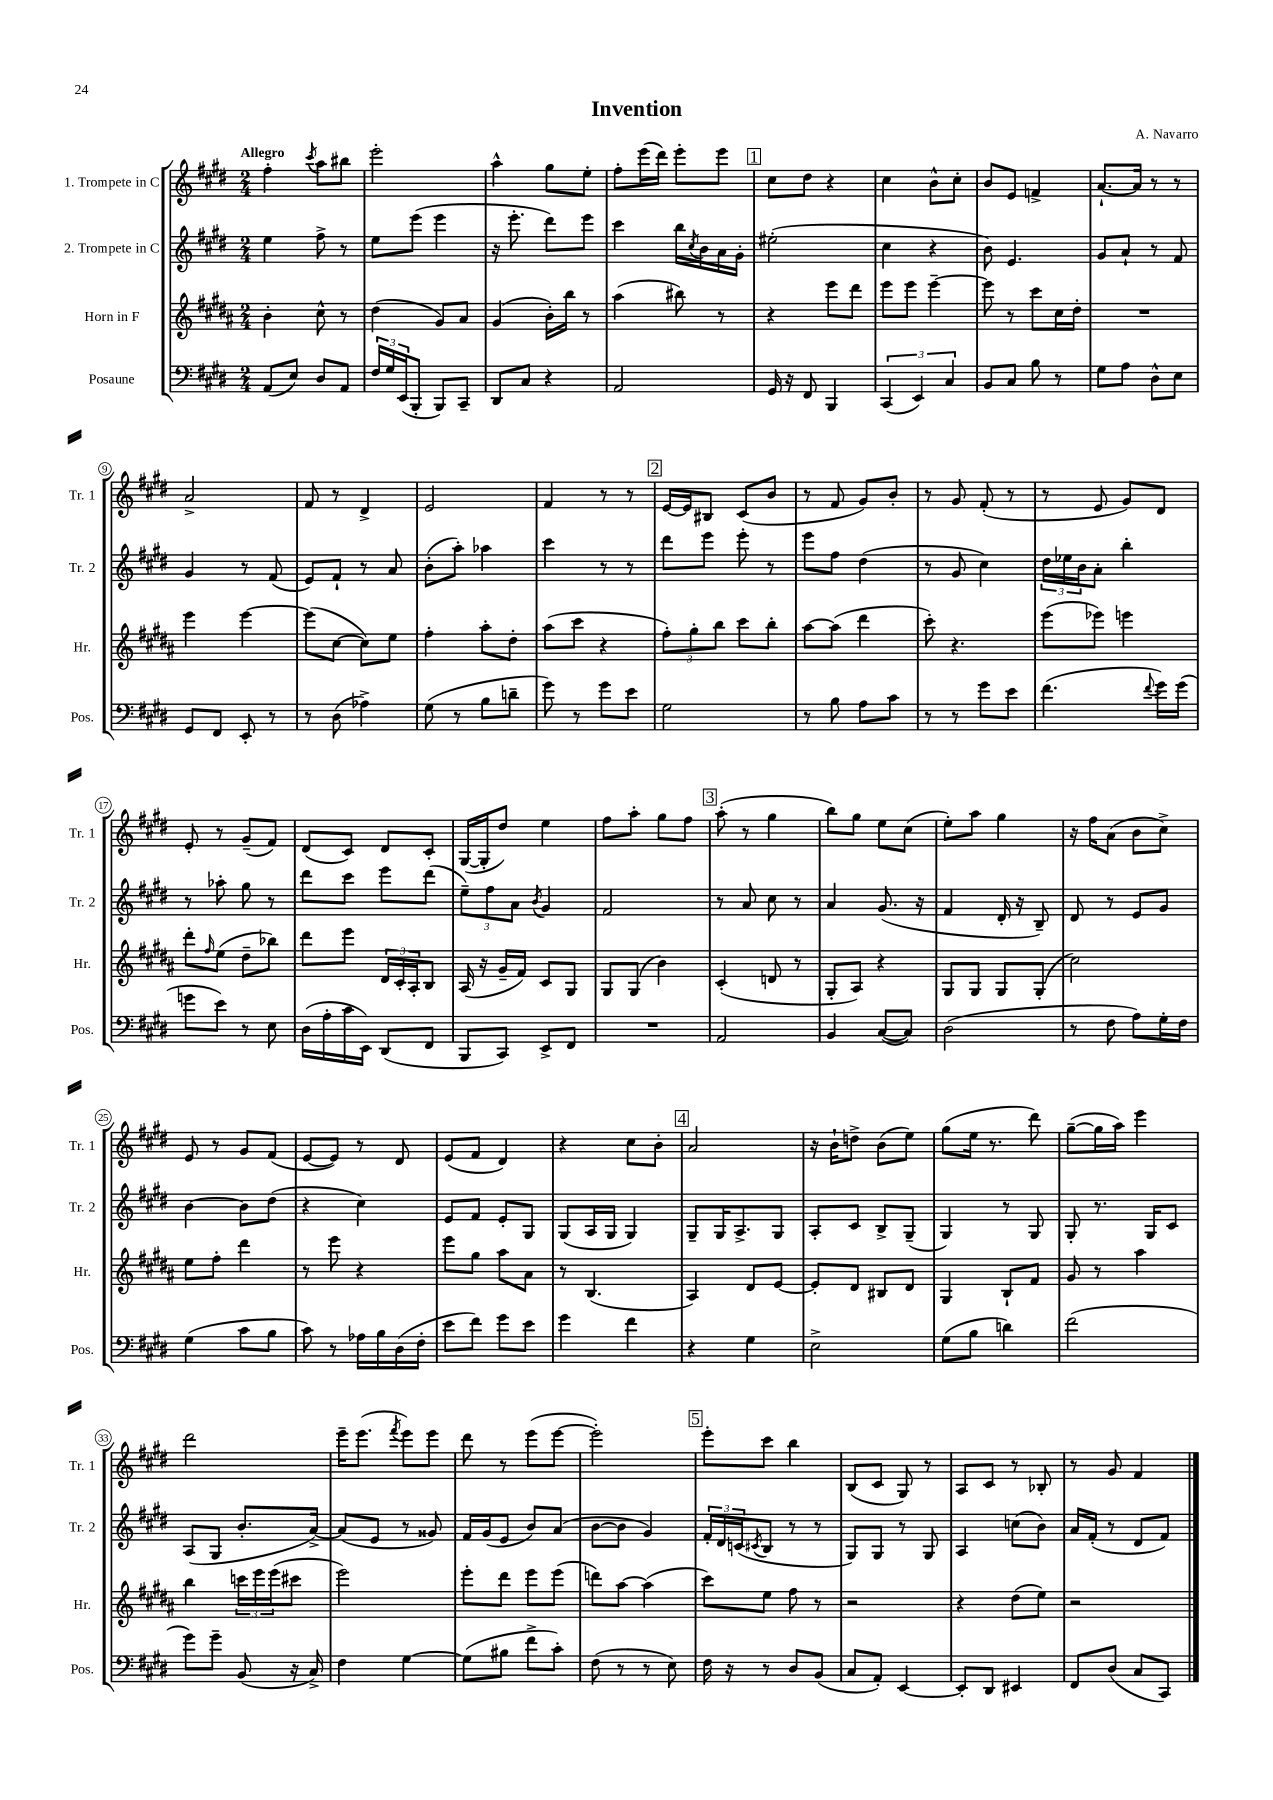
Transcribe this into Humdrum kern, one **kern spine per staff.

**kern	**kern	**kern	**kern
*staff4	*staff3	*staff2	*staff1
*clefF4	*clefG2	*clefG2	*clefG2
*k[f#c#g#d#]	*k[f#c#g#d#a#]	*k[f#c#g#d#]	*k[f#c#g#d#]
*M2/4	*M2/4	*M2/4	*M2/4
(8AA	4b'	4ee	4ff#'
8E)	.	.	.
.	.	.	8qccc#
8D#	8cc#^^	8ff#^	8aa
8AA	8r	8r	8bb#
=	=	=	=
24F#	(4dd#	8ee	2eee'
24G#	.	.	.
(24EE	.	.	.
8BBB'	.	(8eee	.
8BBB)	8g#)	4eee	.
8CC#~	8a#	.	.
=	=	=	=
8DD#	(4g#	16r	4aa^^
.	.	8.eee'	.
8C#	.	.	.
4r	16b')	8ddd#)	8gg#
.	16bb	.	.
.	8r	8eee	8ee'
=	=	=	=
2AA	(4aa#	4ccc#	8ff#'
.	.	.	(16eee
.	.	.	16ddd#)
.	8bb#)	16bb	8eee'
.	.	8qcc#	.
.	.	16b	.
.	8r	16a	8eee
.	.	16g#'	.
=	=	=	=
16GG#	4r	(2ee#'	8cc#
16r	.	.	.
8FF#	.	.	8dd#
4BBB	8eee	.	4r
.	8ddd#	.	.
=	=	=	=
(6CC#	8eee	4cc#	4cc#
.	8eee	.	.
6EE)	.	.	.
.	[4eee~	4r	8b^^
6C#	.	.	.
.	.	.	8cc#'
=	=	=	=
8BB	8eee]	8b)	8b
8C#	8r	4.e	8e
8B	8ccc#	.	4f^
8r	16cc#	.	.
.	16dd#'	.	.
=	=	=	=
8G#	2r	8g#	[8.a`
8A	.	8a`	.
.	.	.	16a]
8D#^^	.	8r	8r
8E	.	8f#	8r
=	=	=	=
8GG#	4eee	4g#	2a^
8FF#	.	.	.
8EE'	[4eee	8r	.
8r	.	(8f#	.
=	=	=	=
8r	(8eee]	8e)	8f#
(8D#	[8cc#	8f#`	8r
4A-^)	8cc#])	8r	4d#^
.	8ee	8a	.
=	=	=	=
(8G#	4ff#'	(8b'	2e
8r	.	8aa')	.
8B	8aa#'	4aa-	.
8d~	8dd#'	.	.
=	=	=	=
8g#)	(8aa#	4ccc#	4f#
8r	8ccc#	.	.
8g#	4r	8r	8r
8e	.	8r	8r
=	=	=	=
2G#	12ff#')	8ddd#	[16e
.	.	.	16e]
.	12gg#'	.	.
.	.	8eee	8B#
.	12bb	.	.
.	8ccc#	8eee'	(8c#
.	8bb'	8r	8b
=	=	=	=
8r	[8aa#	8eee	8r
8B	(8aa#]	8ff#	8f#
8A	4ddd#	(4dd#	8g#)
8c#	.	.	8b'
=	=	=	=
8r	8ccc#')	8r	8r
8r	4.r	8g#	8g#
8g#	.	4cc#)	(8f#'
8e	.	.	8r
=	=	=	=
(4.f#	(8eee	24dd#	8r
.	.	24ee-	.
.	.	24b	.
.	8eee-)	8a'	8e
.	4eee	4bb'	8g#)
8qqf#	.	.	.
16g#)	.	.	8d#
(16g#	.	.	.
=	=	=	=
8g	8ddd#'	8r	8e'
.	16qqff#	.	.
8e)	(8ee	8aa-'	8r
8r	8dd#~	8gg#	(8g#~
8E	8bb-)	8r	8f#)
=	=	=	=
(16D#	8ddd#	8ddd#	(8d#
16A'	.	.	.
16c#	8eee	8ccc#	8c#)
16EE)	.	.	.
(8DD#	24d#	8eee	8d#
.	24c#'	.	.
.	24A#'	.	.
8FF#	8B	(8ddd#	8c#'
=	=	=	=
8BBB	(16A#	12ee~)	([16G#
.	16r	.	16G#']
.	.	12ff#	.
8CC#)	16g#~	.	8dd#)
.	.	12a	.
.	16f#)	.	.
.	.	8qb	.
8EE^	8c#	4g#	4ee
8FF#	8G#	.	.
=	=	=	=
2r	8G#	2f#	8ff#
.	(8G#	.	8aa'
.	4b)	.	8gg#
.	.	.	8ff#
=	=	=	=
2AA	(4c#'	8r	(8aa'
.	.	8a	8r
.	8d	8cc#	4gg#
.	8r	8r	.
=	=	=	=
4BB	8G#'	4a	8bb)
.	8A#)	.	8gg#
([8C#	4r	(8.g#	8ee
8C#])	.	.	(8cc#
.	.	16r	.
=	=	=	=
(2D#	8G#	4f#	8ee')
.	8G#	.	8aa
.	8G#	16d#'	4gg#
.	.	16r	.
.	(8G#'	8B~)	.
=	=	=	=
8r	2cc#)	8d#	16r
.	.	.	16ff#
8F#	.	8r	(8a
8A)	.	8e	8b
16G#'	.	8g#	8cc#^)
16F#	.	.	.
=	=	=	=
(4G#	8ee	[4b	8e
.	8ff#'	.	8r
8c#	4ddd#	8b]	8g#
8B	.	(8dd#	(8f#
=	=	=	=
8c#)	8r	4r	[8e
8r	8eee	.	8e])
16A-	4r	4cc#)	8r
16B	.	.	.
(16D#	.	.	8d#
16F#'	.	.	.
=	=	=	=
8e	8eee	8e	(8e
8f#)	8gg#	8f#	8f#
8g#	8aa#	8e'	4d#)
8e	8a#	8G#	.
=	=	=	=
4g#	8r	(8G#	4r
.	(4.B	16A	.
.	.	16G#	.
4f#	.	4G#)	8cc#
.	.	.	8b'
=	=	=	=
4r	4A#)	8G#~	2a
.	.	16G#	.
.	.	8.A^	.
4G#	8d#	.	.
.	[8e	8G#	.
=	=	=	=
2E^	8e']	8A'	16r
.	.	.	16b`
.	8d#	8c#	8dd^
.	8B#	8B^	(8b
.	8d#	(8G#~	8ee)
=	=	=	=
(8G#	4G#	4G#)	(8gg#
8B	.	.	16ee
.	.	.	8.r
4d)	8B`	8r	.
.	8f#	8G#	8ddd#)
=	=	=	=
(2f#	8g#	8G#'	([8gg#~
.	8r	8.r	16gg#]
.	.	.	16aa)
.	4aa#	.	4eee
.	.	16G#	.
.	.	8c#	.
=	=	=	=
8g#)	4bb	(8A	2ddd#
8g#~	.	8G#	.
(8BB	24ccc	8.b'	.
.	24eee	.	.
.	(24eee	.	.
16r	8ccc#	.	.
16C#^)	.	[16a^)	.
=	=	=	=
4F#	2eee)	(8a]	16eee~
.	.	.	(8.eee
.	.	8e	.
.	.	.	8qfff#
[4G#	.	8r	8eee)
.	.	8g##)	8eee
=	=	=	=
(8G#]	8eee'	16f#	8ddd#
.	.	(16g#	.
8B#	8ddd#	8e	8r
8f#^	8eee	8b)	(8eee
8c#')	(8eee	(8a	[8eee
=	=	=	=
(8F#	8ddd)	[8b	2eee'])
8r	[8aa#	8b]	.
8r	(4aa#]	4g#)	.
8E)	.	.	.
=	=	=	=
16F#	8ccc#)	24f#'	8eee'
.	.	24d#	.
16r	.	.	.
.	.	(24c	.
.	.	8qc#	.
8r	8ee	8B	8ccc#
8D#	8ff#	8r	4bb
(8BB	8r	8r	.
=	=	=	=
8C#	2r	8G#)	(8B
8AA')	.	8G#	8c#
[4EE	.	8r	8G#)
.	.	8G#	8r
=	=	=	=
8EE']	4r	4A	8A
8DD#	.	.	8c#
4EE#	(8dd#	(8cc	8r
.	8ee)	8b)	8B-'
=	=	=	=
8FF#	2r	16a	8r
.	.	(16f#'	.
(8D#	.	8r	8g#
8C#	.	8d#	4f#
8CC#)	.	8f#)	.
==	==	==	==
*-	*-	*-	*-
